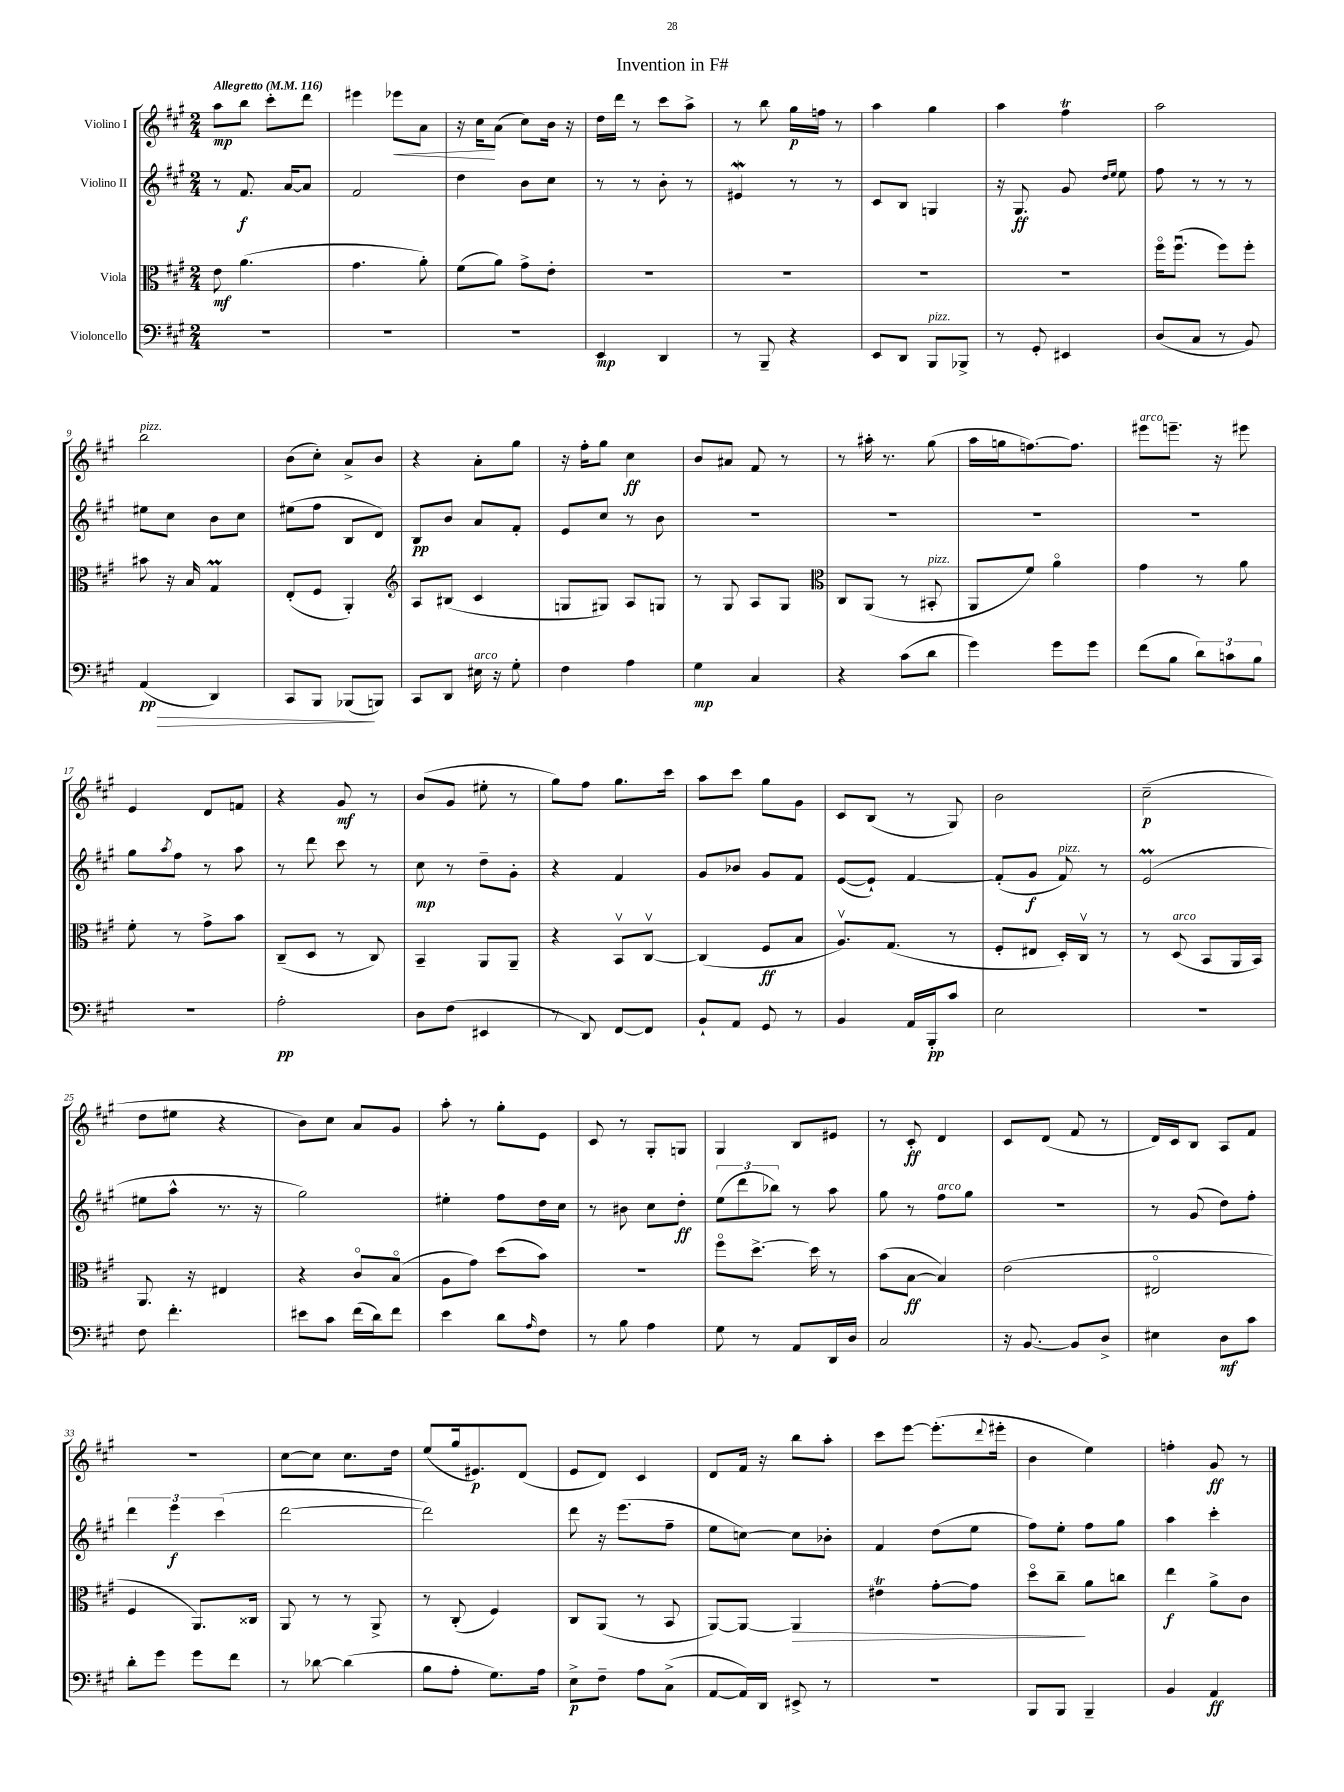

**kern	**kern	**kern	**kern
*staff4	*staff3	*staff2	*staff1
*clefF4	*clefC3	*clefG2	*clefG2
*k[f#c#g#]	*k[f#c#g#]	*k[f#c#g#]	*k[f#c#g#]
*M2/4	*M2/4	*M2/4	*M2/4
*MM116	*MM116	*MM116	*MM116
2r	8e	8r	8aa
.	(4.a	8.f#	8bb
.	.	.	8ccc#'
.	.	[16a	.
.	.	8a]	8ddd
=	=	=	=
2r	4.g#	2f#	4eee#
.	.	.	8eee-
.	8a')	.	8a
=	=	=	=
2r	(8f#	4dd	16r
.	.	.	16cc#
.	8a)	.	(8a
.	8g#^	8b	8cc#)
.	8e'	8cc#	16b
.	.	.	16r
=	=	=	=
4EE	2r	8r	16dd
.	.	.	16ddd
.	.	8r	8r
4DD	.	8b'	8ccc#
.	.	8r	8aa^
=	=	=	=
8r	2r	4e#	8r
8BBB~	.	.	8bb
4r	.	8r	16gg#
.	.	.	16ff
.	.	8r	8r
=	=	=	=
8EE	2r	8c#	4aa
8DD	.	8B	.
8BBB	.	4G	4gg#
8BBB-^	.	.	.
=	=	=	=
8r	2r	16r	4aa
.	.	8.G#	.
8GG#'	.	.	.
4EE#	.	8g#	4ff#
.	.	16qqdd	.
.	.	16qqee	.
.	.	8ee	.
=	=	=	=
(8D	16ff#o	8ff#	2aa
.	(8.ff#u	.	.
8C#	.	8r	.
8r	8ff#)	8r	.
8BB)	8ff#'	8r	.
=	=	=	=
(4AA	8b#	8ee#	2bb
.	16r	8cc#	.
.	16B	.	.
4DD)	4G#	8b	.
.	.	8cc#	.
=	=	=	=
8CC#	(8E'	(8ee#	(8b
8BBB	8F#	8ff#	8cc#')
(8BBB-	4AA')	8B	8a^
8BBB)	.	8d)	8b
=	=	=	=
*	*clefG2	*	*
8CC#	8A	8B	4r
8DD	(8B#	8b	.
16E#	4c#	8a	8a'
16r	.	.	.
8G#'	.	8f#'	8gg#
=	=	=	=
4F#	8G	8e	16r
.	.	.	16ff#'
.	8G#)	8cc#	8gg#
4A	8A	8r	4cc#
.	8G	8b	.
=	=	=	=
4G#	8r	2r	8b
.	8G#	.	8a#
4C#	8A	.	8f#
.	8G#	.	8r
=	=	=	=
*	*clefC3	*	*
4r	8C#	2r	8r
.	(8AA	.	16aa#'
.	.	.	8.r
(8c#	8r	.	.
8d	8BB#'	.	(8gg#
=	=	=	=
4g#)	8AA	2r	16aa
.	.	.	16gg
.	8f#)	.	[8.ff)
8g#	4ao	.	.
.	.	.	8.ff]
8g#	.	.	.
=	=	=	=
(8f#	4g#	2r	8eee#
8B	.	.	8.eee~
12d)	8r	.	.
.	.	.	16r
12c	.	.	.
.	8a	.	8eee#
12B	.	.	.
=	=	=	=
2r	8f#'	8gg#	4e
.	.	8qaa	.
.	8r	8ff#	.
.	8g#^	8r	8d
.	8b	8aa	8f
=	=	=	=
2A'	(8C#~	8r	4r
.	8D	8ddd	.
.	8r	8ccc#	8g#
.	8C#)	8r	8r
=	=	=	=
8D	4BB~	8cc#	(8b
(8F#	.	8r	8g#
4EE#	8AA	8dd~	8ee#'
.	8AA~	8g#'	8r
=	=	=	=
8r	4r	4r	8gg#)
8DD)	.	.	8ff#
[8FF#	8BBv	4f#	8.gg#
8FF#]	[8C#v	.	.
.	.	.	16ccc#
=	=	=	=
8BB`	(4C#]	8g#	8aa
8AA	.	8b-	8ccc#
8GG#	8F#	8g#	8gg#
8r	8B	8f#	8g#
=	=	=	=
4BB	8.Av)	([8e	8c#
.	.	8e`])	(8B
.	(8.G#	.	.
16AA	.	[4f#	8r
16BBB'	.	.	.
8c#	8r	.	8G#)
=	=	=	=
2E	8F#'	(8f#']	2b
.	8E#	8g#	.
.	16D')	8f#)	.
.	16C#v	.	.
.	8r	8r	.
=	=	=	=
2r	8r	(2e	(2cc#~
.	(8D	.	.
.	8BB	.	.
.	16AA	.	.
.	16BB)	.	.
=	=	=	=
8F#	8.AA	8ee#	8dd
4.f#'	.	8aa^^	8ee#
.	16r	.	.
.	4E#	8.r	4r
.	.	16r	.
=	=	=	=
8e#	4r	2gg#)	8b)
8c#	.	.	8cc#
(16f#	8c#o	.	8a
16d)	.	.	.
8f#	(8Bo	.	8g#
=	=	=	=
4e	8A	4ee#'	8aa'
.	8g#)	.	8r
8d	(8dd	8ff#	8gg#'
16qqA	.	.	.
8F#	8b)	16dd	8e
.	.	16cc#	.
=	=	=	=
8r	2r	8r	8c#
8B	.	8b#	8r
4A	.	8cc#	8G#'
.	.	8dd'	8G
=	=	=	=
8G#	8ff#o	(12ee	4G#
.	.	12ddd	.
8r	[8.dd^	.	.
.	.	12bb-)	.
8AA	.	8r	8B
.	16dd]	.	.
16DD	8r	8aa	8e#
16D	.	.	.
=	=	=	=
2C#	(8b	8gg#	8r
.	[8B	8r	8c#'
.	4B])	8ff#	4d
.	.	8gg#	.
=	=	=	=
16r	(2e	2r	8c#
[8.BB	.	.	.
.	.	.	(8d
8BB]	.	.	8f#
8D^	.	.	8r
=	=	=	=
4E#	2E#o	8r	16d)
.	.	.	16c#
.	.	(8g#	8B
8D	.	8dd)	8A
8c#	.	8ff#'	8f#
=	=	=	=
8d'	4F#	6ddd	2r
8g#	.	.	.
.	.	6eee	.
8g#	8.AA)	.	.
.	.	(6ccc#	.
8f#	.	.	.
.	16C##	.	.
=	=	=	=
8r	8AA	[2ddd	[8cc#
[8d-	8r	.	8cc#]
(4d-]	8r	.	8.cc#
.	8AA^	.	.
.	.	.	16dd
=	=	=	=
8B	8r	2ddd])	(8ee
8A'	(8C#'	.	16gg#
.	.	.	8.e#)
8.G#)	4F#)	.	.
.	.	.	(8d
16A	.	.	.
=	=	=	=
8E^	8C#	8ddd	8e
8F#~	(8AA	16r	8d)
.	.	(8.eee	.
8A	8r	.	4c#
(8C#^	8BB	8ff#~	.
=	=	=	=
[8AA	[8AA)	8ee	8d
16AA])	8AA_	[8cc)	16f#
16DD	.	.	16r
8EE#^	4AA]	8cc]	8bb
8r	.	8b-'	8aa'
=	=	=	=
2r	4e#	4f#	8ccc#
.	.	.	[8eee
.	[8g#'	(8dd	(8.eee']
.	8g#]	8ee	.
.	.	.	8qqddd
.	.	.	16eee#'
=	=	=	=
8BBB	8ddo	8ff#)	4b
8BBB	8cc#~	8ee'	.
4BBB~	8a	8ff#	4ee)
.	8cc	8gg#	.
=	=	=	=
4BB	4ee	4aa	4ff'
4AA	8a^	4ccc#'	8g#
.	8c#	.	8r
==	==	==	==
*-	*-	*-	*-
